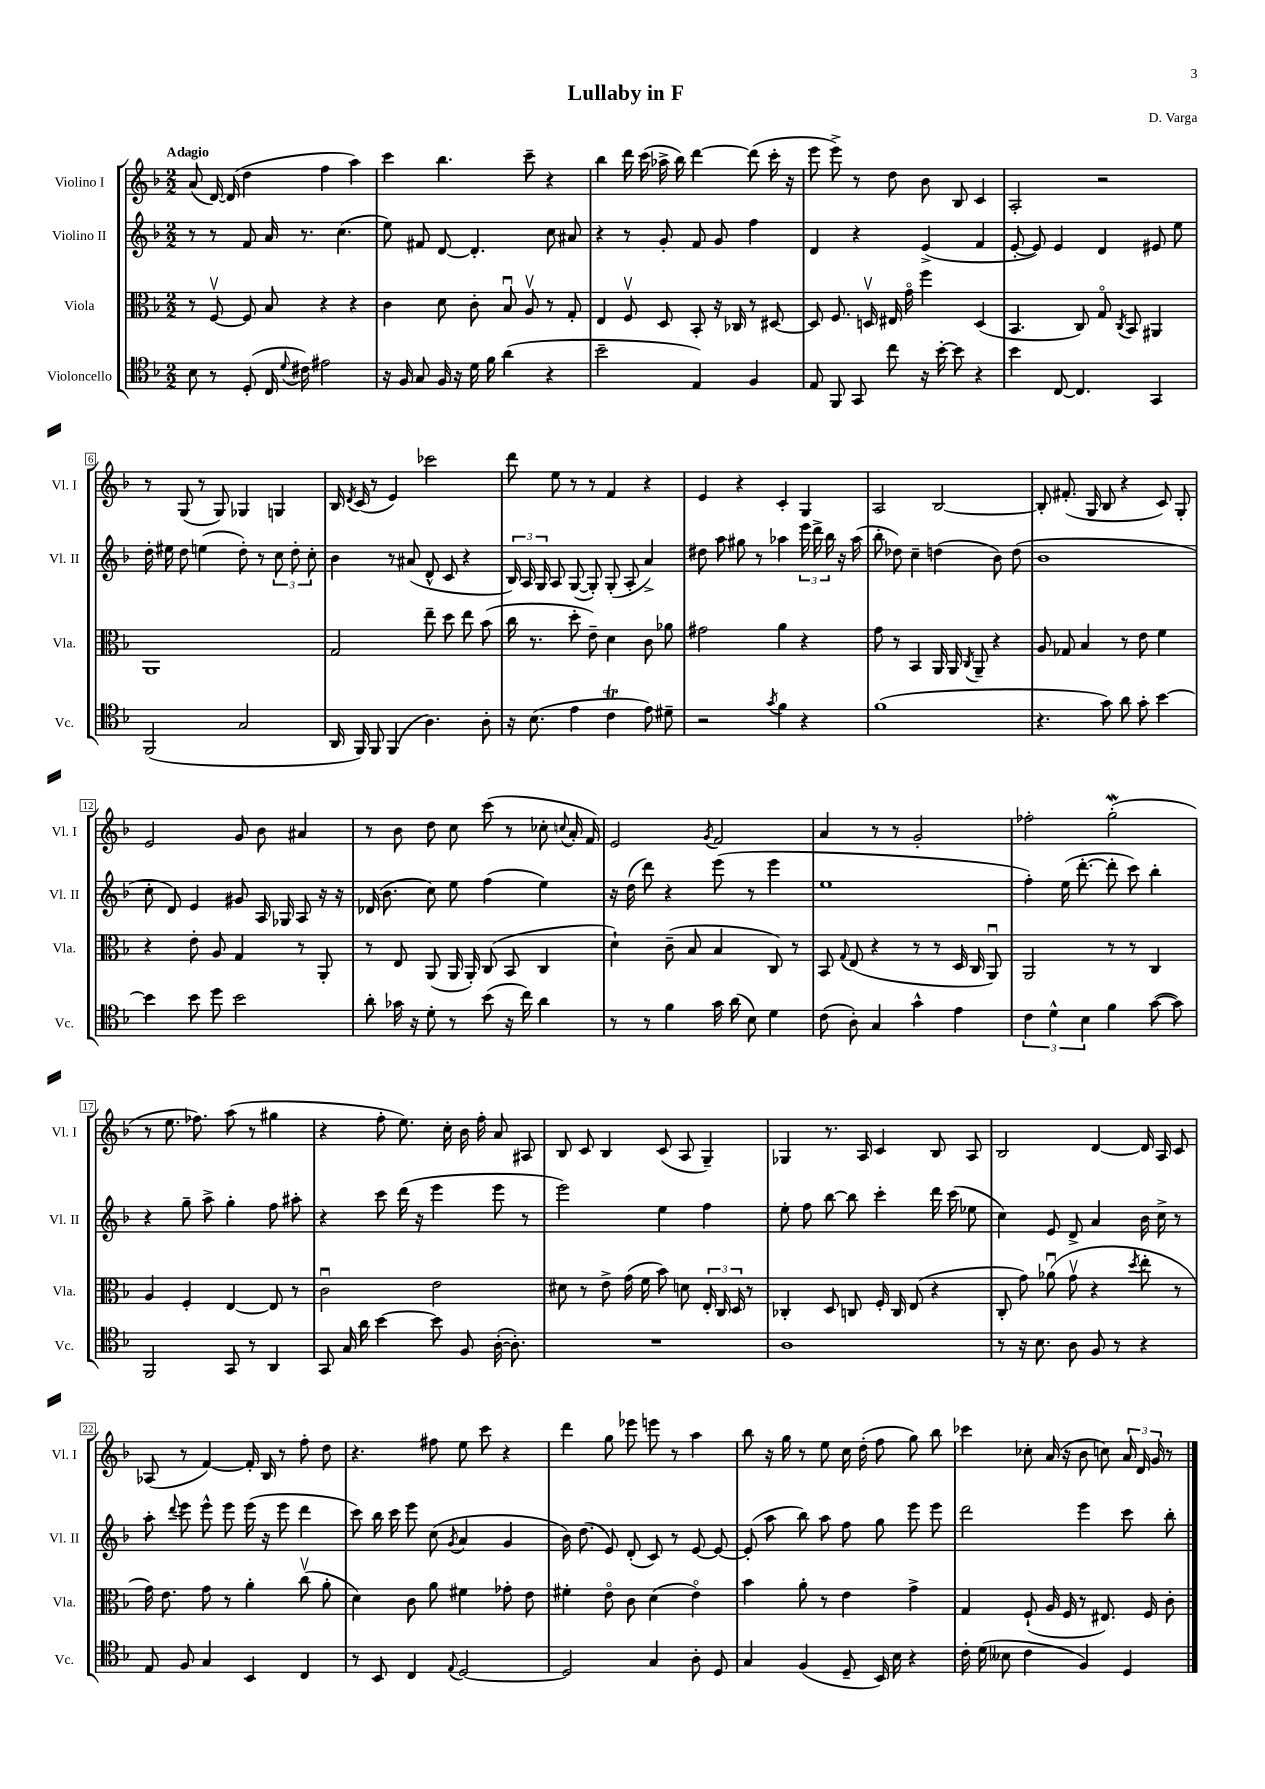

**kern	**kern	**kern	**kern
*part4	*part3	*part2	*part1
*staff4	*staff3	*staff2	*staff1
*I"Violoncello	*I"Viola	*I"Violino II	*I"Violino I
*I'Vc.	*I'Vla.	*I'Vl. II	*I'Vl. I
*clefC4	*clefC3	*clefG2	*clefG2
*k[b-]	*k[b-]	*k[b-]	*k[b-]
*M2/2	*M2/2	*M2/2	*M2/2
=1	=1	=1	=1
!	!	!	!LO:TX:a:B:t=Adagio
8B-\	8r	8r	(8a/
8r	[8Fv/	8r	[16d/)
.	.	.	(16d/]
(8D'/	8F/]	8f/	4dd\
16C/	8B-/	16a/	.
8qqd/	.	.	.
16c#X\)	.	8.r	.
2e#X\	4r	.	4ff\
.	.	(4.cc\	.
.	4r	.	4aa\)
=2	=2	=2	=2
16r	4c\	8ee\)	4ccc\
16F/	.	.	.
8G/	.	8f#X/	.
16F/	8d\	[8d/	4.bb-\
16r	.	.	.
16d\	8c'\	4.d'/]	.
16f\	.	.	.
(4a\	8B-u/	.	.
.	8Av/	.	8ccc~\
4r	8r	8cc\	4r
.	8G'/	8a#X/	.
=3	=3	=3	=3
2b-~\	4E/	4r	4bb-\
.	8Fv/	8r	16ddd\
.	.	.	(16ccc\
.	8D/	8g'/	16aa-X^\
.	.	.	16bb-\)
4E/)	8BB-'/	8f/	[4ddd\
.	16r	8g/	.
.	16C-X/	.	.
4F/	8r	4ff\	(8ddd\]
.	[8D#X/	.	16ccc'\
.	.	.	16r
=4	=4	=4	=4
8E/	8D#/]	4d/	8eee\
8FF/	8.F/	.	8eee^\)
8GG/	.	4r	8r
.	16Dnv/	.	.
8cc\	16E#X/	.	8dd\
.	16g\	.	.
16r	4ff\	(4e^/	8b-\
[16b-'\	.	.	.
8b-\]	.	.	8B-/
4r	(4D/	4f/	4c/
=5	=5	=5	=5
4b-\	4.BB-/	[8e'/	2A'/
.	.	8e/])	.
[8C/	.	4e/	.
4.C/]	8C/)	.	.
.	8G/	4d/	2r
.	8qC/	.	.
.	8BB-/	.	.
4GG/	4AA#X/	8e#X/	.
.	.	8ee\	.
!!LO:LB:g=z
=6	=6	=6	=6
(2FF/	1AA	16dd'\	8r
.	.	16ee#X\	.
.	.	8dd\	(8G/
.	.	(4een\	8r
.	.	.	8G/)
2G/	.	8dd'\)	4G-X/
.	.	8r	.
.	.	12cc\	4Gn/
.	.	12dd'\	.
.	.	12cc'\	.
=7	=7	=7	=7
16AA/	2G/	4b-\	16B-/
.	.	.	8qd/
16FF/)	.	.	(16c/
8FF/	.	.	8r
(4FF/	.	8r	4e/)
.	.	(8a#X/	.
4.A\)	8ee~\	8d^^/	2ccc-X\
.	8dd\	8c/	.
.	8ee\	4r	.
8A'\	(8b-\	.	.
=8	=8	=8	=8
16r	16cc\	24B-/)	8ddd\
.	.	24A/	.
(8.B-\	8.r	.	.
.	.	24G/	.
.	.	8A/	8ee\
4e\	8dd'\	([8G/	8r
.	8e~\)	8G'/])	8r
4cT\	4d\	(8G'/	4f/
.	.	8A'/	.
8e\)	8c\	4a^/)	4r
8d#X~\	8a-X\	.	.
=9	=9	=9	=9
2r	2g#X\	8dd#X\	4e/
.	.	8aa\	.
.	.	8gg#X\	4r
.	.	8r	.
8qg/	.	.	.
4f\	4a\	4aa-X\	4c'/
4r	4r	24eee\	4G/
.	.	24ddd^\	.
.	.	24bb-\	.
.	.	16r	.
.	.	(16aa-\	.
=10	=10	=10	=10
(1f	8g\	8bb-'\	2A/
.	8r	8dd-X\)	.
.	4BB-/	4cc~\	.
.	16AA/	(4ddn\	[2B-/
.	16AA/	.	.
.	8qC/	.	.
.	8AA~/	.	.
.	4r	8b-\)	.
.	.	(8dd\	.
=11	=11	=11	=11
4.r	8A/	1b-	8B-'/]
.	8G-X/	.	(8.f#X'/
.	4B-/	.	.
.	.	.	16G/
8g\)	.	.	8B-/
8a\	8r	.	4r
8g'\	8e\	.	.
[4b-\	4f\	.	8c/)
.	.	.	8G'/
!!LO:LB:g=z
=12	=12	=12	=12
4b-\]	4r	8cc'\	2e/
.	.	8d/)	.
8b-\	8e'\	4e/	.
8dd\	8A/	.	.
2b-\	4G/	8g#X/	8g/
.	.	16A/	8b-\
.	.	16G-X/	.
.	8r	8A/	4a#X/
.	8AA'/	16r	.
.	.	16r	.
=13	=13	=13	=13
8a'\	8r	(16d-X/	8r
.	.	8.b-\	.
16g-X\	8E/	.	8b-\
16r	.	.	.
8d'\	(8AA/	8cc\)	8dd\
8r	16AA/	8ee\	8cc\
.	16AA'/)	.	.
(8b-\	(8C/	(4ff\	(8ccc\
16r	8BB-/	.	8r
16cc\)	.	.	.
4a\	4C/	4ee\)	8cc-X'\
.	.	.	8qqccn/
.	.	.	16a'/
.	.	.	16f/)
=14	=14	=14	=14
8r	4d`\)	16r	2e/
.	.	(16dd\	.
8r	.	8ddd\)	.
4f\	(8c~\	4r	.
.	8B-/	.	.
.	.	.	8qg/
16g\	4B-/	(8eee\	2f/
(16a\	.	.	.
8B-\)	.	8r	.
4d\	8C/)	4eee\	.
.	8r	.	.
=15	=15	=15	=15
(8c\	8BB-/	1ee	4a/
.	8qqG/	.	.
8A'\)	(8E/	.	.
4G/	4r	.	8r
.	.	.	8r
4g^^\	8r	.	2g'/
.	8r	.	.
4e\	16D/	.	.
.	16C/	.	.
.	8AAu/)	.	.
=16	=16	=16	=16
6c\	2AA/	4ff'\)	2ff-X'\
6d^^\	.	.	.
.	.	(16ee\	.
.	.	[8.ddd'\	.
6B-\	.	.	.
4f\	8r	8ddd'\]	(2ggW'\
.	8r	8ccc\)	.
([8g\	4C/	4bb-'\	.
8g\])	.	.	.
!!LO:LB:g=z
=17	=17	=17	=17
2FF/	4A/	4r	8r
.	.	.	8.ee\
.	4F'/	8gg~\	.
.	.	.	8.ff-X\)
.	.	8aa^\	.
8GG/	[4E/	4gg'\	(8aa\
8r	.	.	8r
4AA/	8E/]	8ff\	4gg#X\
.	8r	8aa#X'\	.
=18	=18	=18	=18
8GG/	2cu\	4r	4r
16G/	.	.	.
16a\	.	.	.
[4b-\	.	8ccc\	8ff'\
.	.	(16ddd\	8.ee\)
.	.	16r	.
8b-\]	2e\	4eee\	.
.	.	.	16cc'\
8F/	.	.	16b-\
.	.	.	16ff'\
([16A'\	.	8eee\	8a/
8.A'\])	.	.	.
.	.	8r	8A#X/
=19	=19	=19	=19
1r	8d#X\	2eee\)	8B-/
.	8r	.	8c/
.	8e^\	.	4B-/
.	(16g\	.	.
.	16f\	.	.
.	8b-\)	4ee\	(8c/
.	8dn\	.	8A/
.	24E'/	4ff\	4G~/)
.	24C/	.	.
.	24D/	.	.
.	8r	.	.
=20	=20	=20	=20
1A	4C-X'/	8ee'\	4G-X/
.	.	8ff\	.
.	8D/	[8bb-\	8.r
.	8Cn/	8bb-\]	.
.	.	.	16A/
.	16F'/	4ccc'\	4c/
.	16C/	.	.
.	(8E/	.	.
.	4r	16ddd\	8B-/
.	.	(16ccc\	.
.	.	8ee-X\	8A/
=21	=21	=21	=21
8r	8C'/	4cc\)	2B-/
16r	8g\)	.	.
8.B-\	.	.	.
.	(8a-Xu\	8e/	.
8A\	8gv\	8d^/	.
8F/	4r	4a/	[4d/
8r	.	.	.
.	8qdd/	.	.
4r	8ee'\	16b-\	16d/]
.	.	16cc^\	16A/
.	8r	8r	8c/
!!LO:LB:g=z
=22	=22	=22	=22
8E/	16g\)	8aa'\	(8A-X/
.	8.e\	.	.
.	.	8qqddd/	.
8F/	.	8eee\	8r
4G/	8g\	8eee^^\	[4f/)
.	8r	8eee\	.
4BB-/	4a'\	(16eee\	16f'/]
.	.	16r	16B-/
.	.	8eee\	8r
4C/	(8ccv\	4ddd\	8ff'\
.	8a'\	.	8dd\
=23	=23	=23	=23
8r	4d\)	8ccc\)	4.r
8BB-/	.	16bb-\	.
.	.	16ccc\	.
4C/	8c\	8eee\	.
.	8a\	(8cc\	8ff#X\
8qqE/	.	8qg/	.
[2D/	4f#X\	4a/	8ee\
.	.	.	8ccc\
.	8g-X'\	4g/	4r
.	8e\	.	.
=24	=24	=24	=24
2D/]	4f#X'\	16b-\)	4ddd\
.	.	(8.dd\	.
.	8e\	8e/)	8gg\
.	8c\	(8d'/	8eee-X\
4G/	(4d\	8c/)	8eeen\
.	.	8r	8r
8A'\	4e\)	[8e/	4aa\
8D/	.	8e/_	.
=25	=25	=25	=25
4G/	4b-\	(8e'/]	8bb-\
.	.	8aa\	16r
.	.	.	16gg\
(4F/	8a'\	8bb-\)	8r
.	8r	8aa\	8ee\
8D~/	4e\	8ff\	16cc\
.	.	.	(16dd'\
16BB-/)	.	8gg\	8ff\
16B-\	.	.	.
4r	4g^\	8eee\	8gg\)
.	.	8eee\	8bb-\
=26	=26	=26	=26
16c'\	4G/	2ddd\	4ccc-X\
(16d\	.	.	.
8B--X\	.	.	.
4c\	(8F`/	.	8cc-X'\
.	16A/	.	(16a/
.	16F/	.	16r
4F/)	8r	4eee\	8b-\
.	8.E#X/)	.	8ccn\)
4D/	.	8ccc\	24a/
.	.	.	24d/
.	16F/	.	.
.	.	.	24g/
.	8c'\	8bb-'\	8r
==	==	==	==
*-	*-	*-	*-
